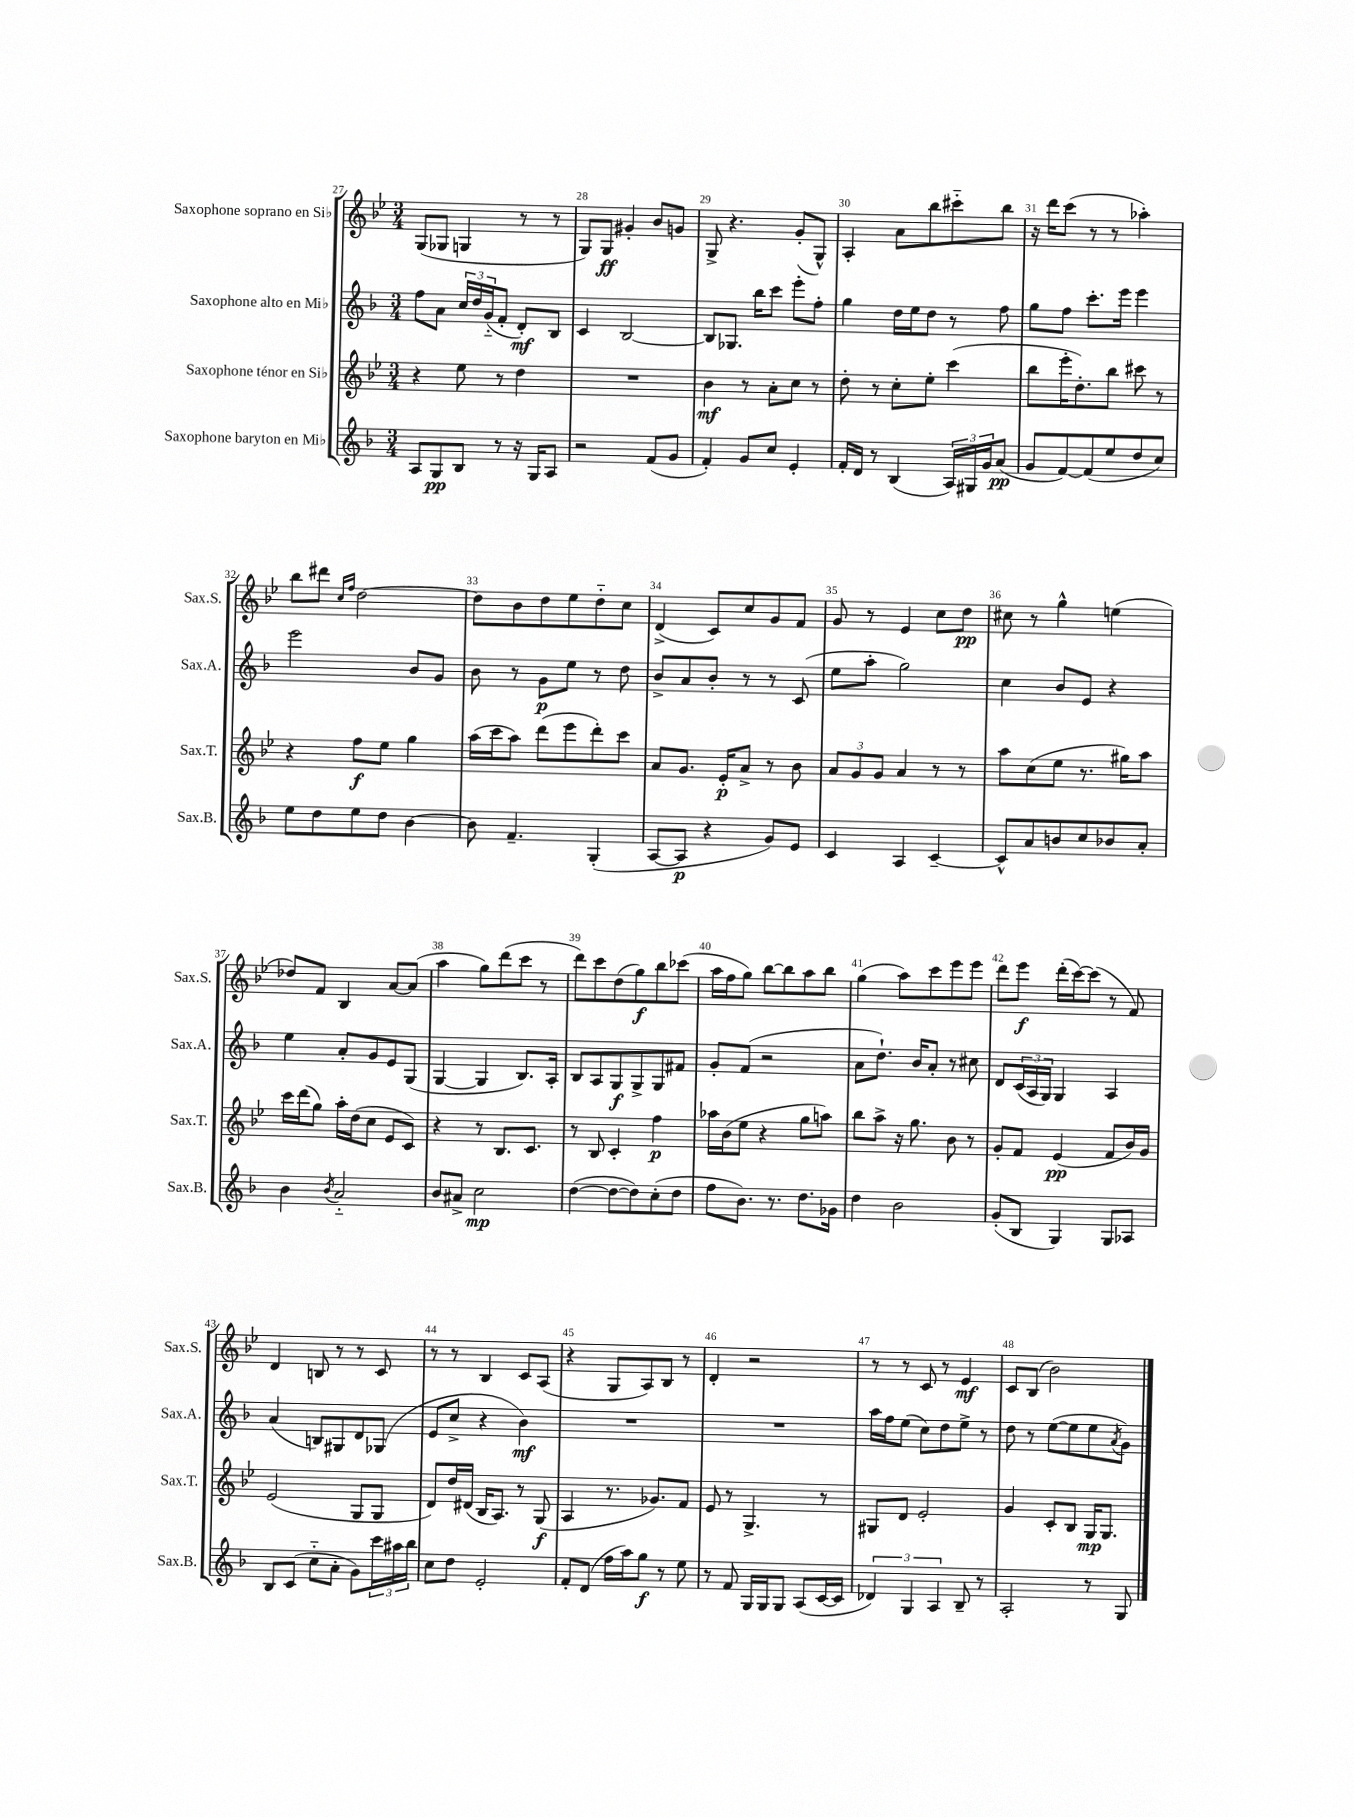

**kern	**dynam	**kern	**dynam	**kern	**dynam	**kern	**dynam
*part4	*part4	*part3	*part3	*part2	*part2	*part1	*part1
*staff4	*staff4	*staff3	*staff3	*staff2	*staff2	*staff1	*staff1
*I"Saxophone baryton en Mi♭	*	*I"Saxophone ténor en Si♭	*	*I"Saxophone alto en Mi♭	*	*I"Saxophone soprano en Si♭	*
*I'Sax.B.	*	*I'Sax.T.	*	*I'Sax.A.	*	*I'Sax.S.	*
*clefG2	*	*clefG2	*	*clefG2	*	*clefG2	*
*k[b-]	*	*k[b-e-]	*	*k[b-]	*	*k[b-e-]	*
*M3/4	*	*M3/4	*	*M3/4	*	*M3/4	*
=27	=27	=27	=27	=27	=27	=27	=27
8A/L	.	4r	.	8ff\L	.	(8G/L	.
8G/	pp	.	.	8a\J	.	8G-X/J	.
8B-/J	.	8ee-\	.	24cc/LL	.	4Gn/	.
.	.	.	.	24dd/	.	.	.
.	.	.	.	(24g/J	.	.	.
8r	.	8r	.	8f'/J	.	.	.
16r	.	4dd\	.	8d'/L)	mf	8r	.
16G/KL	.	.	.	.	.	.	.
8A/J	.	.	.	8B-/J	.	8r	.
=28	=28	=28	=28	=28	=28	=28	=28
2r	.	2.r	.	4c/	.	8G/L)	.
.	.	.	.	.	.	8G/J	ff
.	.	.	.	[2B-/	.	4g#X'/	.
(8f/L	.	.	.	.	.	8b-/L	.
8g/J	.	.	.	.	.	8gn/J	.
=29	=29	=29	=29	=29	=29	=29	=29
4f'/)	.	4b-\	mf	8B-/L]	.	8G^/	.
.	.	.	.	8.G-X/J	.	4.r	.
8g/L	.	8r	.	.	.	.	.
.	.	.	.	16bb-\KL	.	.	.
8cc/J	.	8a'\L	.	8ccc\J	.	.	.
4e'/	.	8cc\J	.	8eee'\L	.	(8g'/L	.
.	.	8r	.	8ff'\J	.	8G^^/J)	.
=30	=30	=30	=30	=30	=30	=30	=30
16f'/LL	.	8dd'\	.	4gg\	.	4A'/	.
16d/JJ	.	.	.	.	.	.	.
8r	.	8r	.	.	.	.	.
(4B-/	.	8cc'\L	.	16dd\LL	.	8a\L	.
.	.	.	.	16ee\J	.	.	.
.	.	8ee-'\J	.	8dd\J	.	8bb-\	.
24A/LL)	.	(4ccc\	.	8r	.	8ccc#X\	.
24G#X/	.	.	.	.	.	.	.
24g/J	.	.	.	.	.	.	.
(8a/J	pp	.	.	8ff\	.	8bb-\J	.
=31	=31	=31	=31	=31	=31	=31	=31
8g/L	.	8bb-\L	.	8gg\L	.	16r	.
.	.	.	.	.	.	16ddd\KL	.
[8f/)	.	16eee-'\K	.	8ff\J	.	(8ccc\J	.
.	.	8.dd'\)	.	.	.	.	.
(8f/]	.	.	.	8.ccc'\L	.	8r	.
8ee/	.	8bb-\J	.	.	.	8r	.
.	.	.	.	16eee\Jk	.	.	.
8dd/	.	8ccc#X\	.	4eee\	.	4aa-X'\)	.
8cc/J)	.	8r	.	.	.	.	.
!!LO:LB:g=z
=32	=32	=32	=32	=32	=32	=32	=32
8ee\L	.	4r	.	2eee\	.	8bb-\L	.
8dd\	.	.	.	.	.	8ddd#X\J	.
.	.	.	.	.	.	16qqcc/LL	.
.	.	.	.	.	.	16qqff/JJ	.
8ee\	.	8ff\L	f	.	.	[2dd\	.
8dd\J	.	8ee-\J	.	.	.	.	.
[4b-\	.	4gg\	.	8b-/L	.	.	.
.	.	.	.	8g/J	.	.	.
=33	=33	=33	=33	=33	=33	=33	=33
8b-\]	.	(16aa\LL	.	8b-\	.	8dd\L]	.
.	.	16ccc\J	.	.	.	.	.
4.f~/	.	8aa\J)	.	8r	.	8b-\	.
.	.	(8ddd\L	.	8g\L	p	8dd\	.
.	.	8eee-\	.	8ee\J	.	8ee-\	.
(4G'/	.	8ddd'\)	.	8r	.	8dd\	.
.	.	8ccc\J	.	8dd\	.	8cc\J	.
=34	=34	=34	=34	=34	=34	=34	=34
[8A/L	.	8a/L	.	8b-^/L	.	(4d^/	.
8A/J]	p	8.g/J	.	8a/	.	.	.
4r	.	.	.	8b-'/J	.	8c/L)	.
.	.	16e-'/KL	p	.	.	.	.
.	.	8a^/J	.	8r	.	8cc/	.
8g/L)	.	8r	.	8r	.	8g/	.
8e/J	.	8b-\	.	(8c/	.	8f/J	.
=35	=35	=35	=35	=35	=35	=35	=35
4c/	.	12a/L	.	8ee\L	.	8g/	.
.	.	12g/	.	.	.	.	.
.	.	.	.	8aa'\J	.	8r	.
.	.	12g/J	.	.	.	.	.
4A/	.	4a/	.	2gg\)	.	4e-/	.
[4c~/	.	8r	.	.	.	8cc\L	.
.	.	8r	.	.	.	8dd\J	pp
=36	=36	=36	=36	=36	=36	=36	=36
8c^^/L]	.	8aa\L	.	4cc\	.	8cc#X\	.
8a/	.	(8cc\	.	.	.	8r	.
8bn/	.	8ee-\J	.	8b-/L	.	4gg^^\	.
8cc/	.	8.r	.	8e/J	.	.	.
8b-X/	.	.	.	4r	.	(4een\	.
.	.	16gg#X\KL)	.	.	.	.	.
8a'/J	.	8aa\J	.	.	.	.	.
!!LO:LB:g=z
=37	=37	=37	=37	=37	=37	=37	=37
4b-\	.	16ccc\LL	.	4ee\	.	8dd-X/L)	.
.	.	(16ddd\J	.	.	.	.	.
.	.	8gg\J)	.	.	.	8f/J	.
8qb-/	.	.	.	.	.	.	.
2a/	.	16aa'\LL	.	8a'/L	.	4B-/	.
.	.	(16dd\J	.	.	.	.	.
.	.	8cc\J	.	8g/	.	.	.
.	.	8e-/L	.	8e/	.	[8a/L	.
.	.	8c/J)	.	(8G/J	.	(8a/J]	.
=38	=38	=38	=38	=38	=38	=38	=38
8b-/L	.	4r	.	[4G/	.	4aa\	.
8a#X^/J	.	.	.	.	.	.	.
2cc\	mp	8r	.	4G/]	.	8gg\L)	.
.	.	8.B-/L	.	.	.	(8ddd\	.
.	.	.	.	8.B-/L)	.	8ccc\J	.
.	.	8.c/J	.	.	.	.	.
.	.	.	.	.	.	8r	.
.	.	.	.	16A'/Jk	.	.	.
=39	=39	=39	=39	=39	=39	=39	=39
([4dd\	.	8r	.	8B-/L	.	8ddd\L)	.
.	.	8B-/	.	8A/	.	8ccc\	.
8dd\L_	.	4c'/	.	8G/	f	(8dd\	.
8dd\])	.	.	.	8G^/	.	8gg\)	f
(8cc'\	.	4ff\	p	8G/	.	8bb-\	.
8dd\J	.	.	.	8f#X/J	.	(8ccc-X\J	.
=40	=40	=40	=40	=40	=40	=40	=40
8ff\L	.	16aa-X\LL	.	8g'/L	.	16aa\LL	.
.	.	(16b-\J	.	.	.	16ff\J	.
8.b-\J)	.	8ee-\J	.	(8f/J	.	8gg\J)	.
.	.	4r	.	2r	.	[8bb-\L	.
8.r	.	.	.	.	.	.	.
.	.	.	.	.	.	8bb-\]	.
8.dd\L	.	8gg\L	.	.	.	8aa\	.
.	.	8aan\J)	.	.	.	8bb-\J	.
16g-X\Jk	.	.	.	.	.	.	.
=41	=41	=41	=41	=41	=41	=41	=41
4dd\	.	8bb-\L	.	8a\L	.	(4gg\	.
.	.	8aa^\J	.	8.dd`\J)	.	.	.
2b-\	.	16r	.	.	.	8aa\L)	.
.	.	8.gg\	.	16b-/KL	.	.	.
.	.	.	.	8a'/J	.	8ccc\	.
.	.	8b-\	.	8r	.	8eee-\	.
.	.	8r	.	8cc#X\	.	8eee-\J	.
=42	=42	=42	=42	=42	=42	=42	=42
(8g'/L	.	8g'/L	.	8d/L	.	8ddd\L	.
8B-/J	.	8f/J	.	(24c/L	.	8eee-\J	f
.	.	.	.	24A/	.	.	.
.	.	.	.	24G/JJ)	.	.	.
4G/)	.	(4e-/	pp	4G/	.	(16ddd'\LL	.
.	.	.	.	.	.	[16ccc\J)	.
.	.	.	.	.	.	(8ccc\J]	.
8G/L	.	8f/L	.	4A/	.	8r	.
8A-X/J	.	16b-/L)	.	.	.	8f/)	.
.	.	16g/JJ	.	.	.	.	.
!!LO:LB:g=z
=43	=43	=43	=43	=43	=43	=43	=43
8B-/L	.	(2e-/	.	(4a/	.	4d/	.
(8c/J	.	.	.	.	.	.	.
8cc\L	.	.	.	8Bn/L)	.	8Bn/	.
8a'\J	.	.	.	8G#X/	.	8r	.
8g\L)	.	8G/L	.	8d/	.	8r	.
24ccc\L	.	8G/J	.	(8G-X/J	.	8c/	.
24aa#X\	.	.	.	.	.	.	.
24bb-\JJ	.	.	.	.	.	.	.
=44	=44	=44	=44	=44	=44	=44	=44
8cc\L	.	8d/L)	.	8e/L	.	8r	.
8dd\J	.	16dd/L	.	8cc^/J	.	8r	.
.	.	(16d#X/JJ	.	.	.	.	.
2e'/	.	16B-/KL	.	4r	.	4B-/	.
.	.	8.A/J)	.	.	.	.	.
.	.	8r	.	4b-\)	mf	8c/L	.
.	.	(8G/	f	.	.	(8A/J	.
=45	=45	=45	=45	=45	=45	=45	=45
8f'/L	.	4A/	.	2.r	.	4r	.
(8d/J	.	.	.	.	.	.	.
16ff\LL	.	8.r	.	.	.	8G/L	.
16aa\J)	.	.	.	.	.	.	.
8gg\J	f	.	.	.	.	8A/)	.
.	.	8.g-X/L)	.	.	.	.	.
8r	.	.	.	.	.	8B-/J	.
8ee\	.	8f/J	.	.	.	8r	.
=46	=46	=46	=46	=46	=46	=46	=46
8r	.	8e-/	.	2.r	.	4d'/	.
8f/	.	8r	.	.	.	.	.
16G/LL	.	4.G^/	.	.	.	2r	.
16G/J	.	.	.	.	.	.	.
8G/J	.	.	.	.	.	.	.
(8A/L	.	.	.	.	.	.	.
[16c/L	.	8r	.	.	.	.	.
16c/JJ]	.	.	.	.	.	.	.
=47	=47	=47	=47	=47	=47	=47	=47
6d-X/)	.	8G#X/L	.	16aa\LL	.	8r	.
.	.	.	.	16ff\J	.	.	.
.	.	8d/J	.	(8ee\J	.	8r	.
6G/	.	.	.	.	.	.	.
.	.	2e-'/	.	8cc\L)	.	8c/	.
6A/	.	.	.	.	.	.	.
.	.	.	.	8dd\	.	8r	.
8B-~/	.	.	.	8ee^\J	.	4e-/	mf
8r	.	.	.	8r	.	.	.
=48	=48	=48	=48	=48	=48	=48	=48
2A'/	.	4g/	.	8dd\	.	8c/L	.
.	.	.	.	8r	.	(8B-/J	.
.	.	8c'/L	.	([8ee\L	.	2b-\)	.
.	.	8B-/J	.	8ee\]	.	.	.
8r	.	16G/KL	mp	8ee\	.	.	.
.	.	8.G/J	.	.	.	.	.
.	.	.	.	8qa/	.	.	.
8G/	.	.	.	8g\J)	.	.	.
==	==	==	==	==	==	==	==
*-	*-	*-	*-	*-	*-	*-	*-
